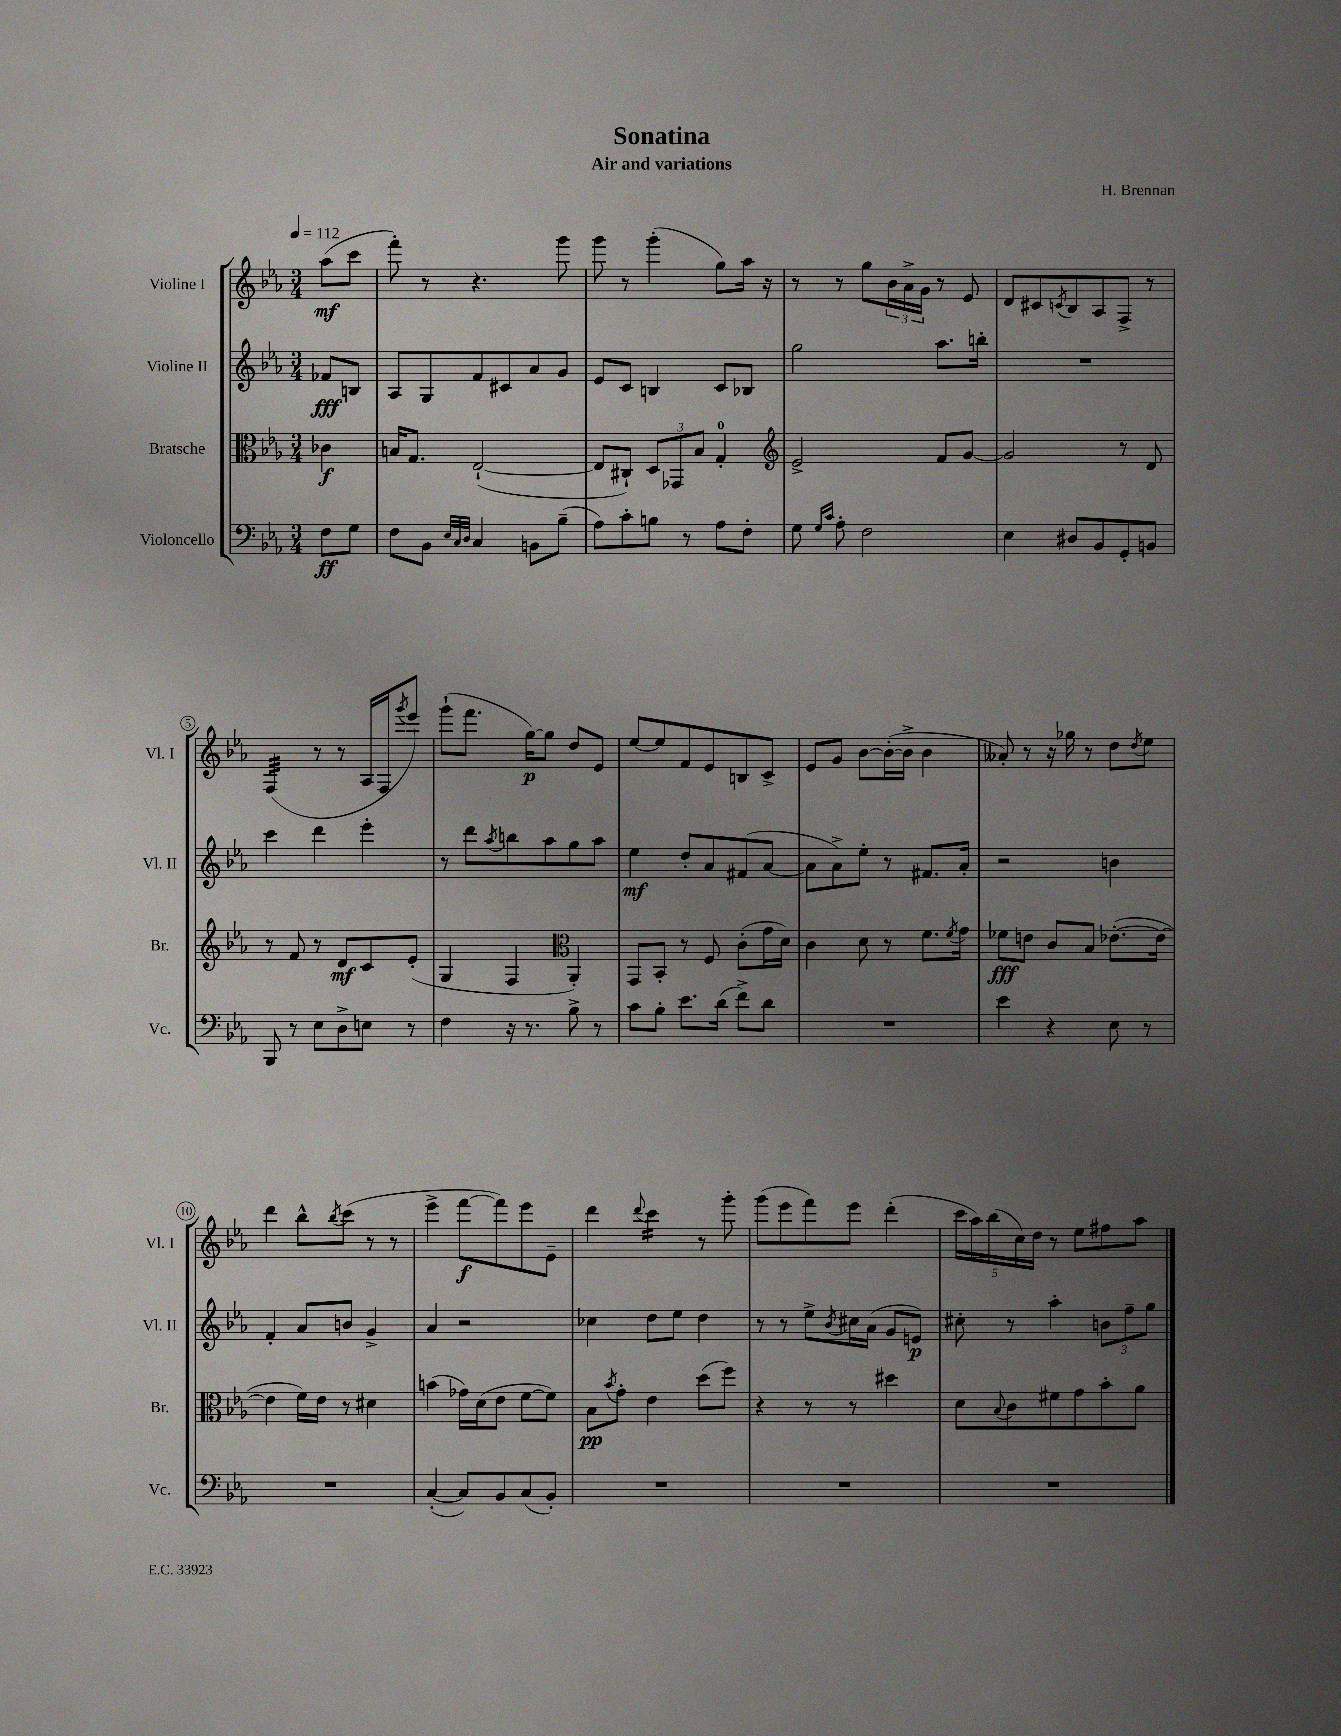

**kern	**kern	**kern	**kern
*staff4	*staff3	*staff2	*staff1
*clefF4	*clefC3	*clefG2	*clefG2
*k[b-e-a-]	*k[b-e-a-]	*k[b-e-a-]	*k[b-e-a-]
*M3/4	*M3/4	*M3/4	*M3/4
*MM112	*MM112	*MM112	*MM112
8F	4c-	8f-	(8aa-
8G	.	8B	8ccc
=	=	=	=
8F	16B	8A-	8fff')
.	8.G	.	.
8BB-	.	8G	8r
32qqE-	.	.	.
32qqC	.	.	.
32qqD	.	.	.
4C	([2E-`	8f	4.r
.	.	8c#	.
8BB	.	8a-	.
(8B-~	.	8g	8ggg
=	=	=	=
8A-)	8E-]	8e-	8ggg
8c'	8C#`)	8c	8r
8B	12D	4B	(4ggg'
.	12GG-	.	.
8r	.	.	.
.	12B-	.	.
8A-	4G'	8c	8gg)
8F'	.	8B-	16aa-
.	.	.	16r
=	=	=	=
*	*clefG2	*	*
8G	2e-^	2gg	8r
16qqG	.	.	.
16qqc	.	.	.
8A-'	.	.	8r
2F	.	.	8gg
.	.	.	24b-
.	.	.	24a-^
.	.	.	24g
.	8f	8.aa-	8r
.	[8g	.	8e-
.	.	16bb'	.
=	=	=	=
4E-	2g]	2.r	8d
.	.	.	8c#
.	.	.	8qc
8D#	.	.	8B-
8BB-	.	.	8A-
8GG'	8r	.	8F^
8BB	8d	.	8r
=	=	=	=
8BBB-	8r	4ccc	(4F
8r	8f	.	.
8E-	8r	4ddd	8r
8D^	8d	.	8r
8E	8c	4eee-'	16A-
.	.	.	16F
.	.	.	8qggg
8r	(8e-'	.	8eee-)
=	=	=	=
4F	4G	8r	(8ggg`
.	.	8ddd	8.fff
.	.	8qaa-	.
16r	4F	8bb	.
8.r	.	.	[16gg)
.	.	8aa-	8gg]
*	*clefC3	*	*
8B-^	4AA-')	8gg	8dd
8r	.	8aa-	8e-
=	=	=	=
8c	8GG	4ee-	[8ee-
8B-'	8BB-'	.	8ee-]
8.e-	8r	8dd'	8f
.	8F	8a-	8e-
(16d	.	.	.
8f^)	(8c'	(8f#	8B
8d	16g	[8a-	8c^
.	16d)	.	.
=	=	=	=
2.r	4c	8a-]	8e-
.	.	8a-^)	8g
.	8d	8ee-'	[8b-
.	8r	8r	(16b-'_
.	.	.	16b-^]
.	8.f	8.f#	4b-
.	8qf	.	.
.	16g	16a-'	.
=	=	=	=
4e-	8f-	2r	8a--')
.	8e	.	8r
4r	8c	.	16r
.	.	.	16gg-
.	8B-	.	8r
8E-	([8.e-'	4b	8dd
.	.	.	8qdd
8r	.	.	8ee-
.	16e-_	.	.
=	=	=	=
2.r	4e-]	4f'	4ddd
.	16f)	8a-	8bb-^^
.	16e-	.	.
.	.	.	8qbb-
.	8r	8b	(8ccc
.	4d#	4g^	8r
.	.	.	8r
=	=	=	=
([4C'	(4b	4a-	4eee-^
8C])	16g-)	2r	[8fff
.	(16d	.	.
8BB-	8e-	.	8fff])
(8C	[8f	.	8eee-
8BB-')	8f])	.	8e-~
=	=	=	=
2.r	8B-	4cc-	4ddd
.	8qb-	.	.
.	8g'	.	.
.	.	.	8qqddd
.	4e-	8dd	4ccc
.	.	8ee-	.
.	(8dd	4dd	8r
.	8ff)	.	8ggg'
=	=	=	=
2.r	4r	8r	(8ggg
.	.	8r	8eee-
.	8r	8ee-^	8fff)
.	.	8qb-	.
.	8r	16cc#	8eee-
.	.	(16a-	.
.	4dd#	8g	(4ddd'
.	.	8e)	.
=	=	=	=
2.r	8d	8cc#'	20ccc
.	.	.	20aa-)
.	.	.	(20bb-
.	8qqB-	.	.
.	8c	8r	.
.	.	.	20cc)
.	.	.	20dd
.	8f#	4aa-'	8r
.	8g	.	8ee-
.	8b-'	12b	8ff#
.	.	12ff~	.
.	8a-	.	8aa-
.	.	12gg	.
==	==	==	==
*-	*-	*-	*-
